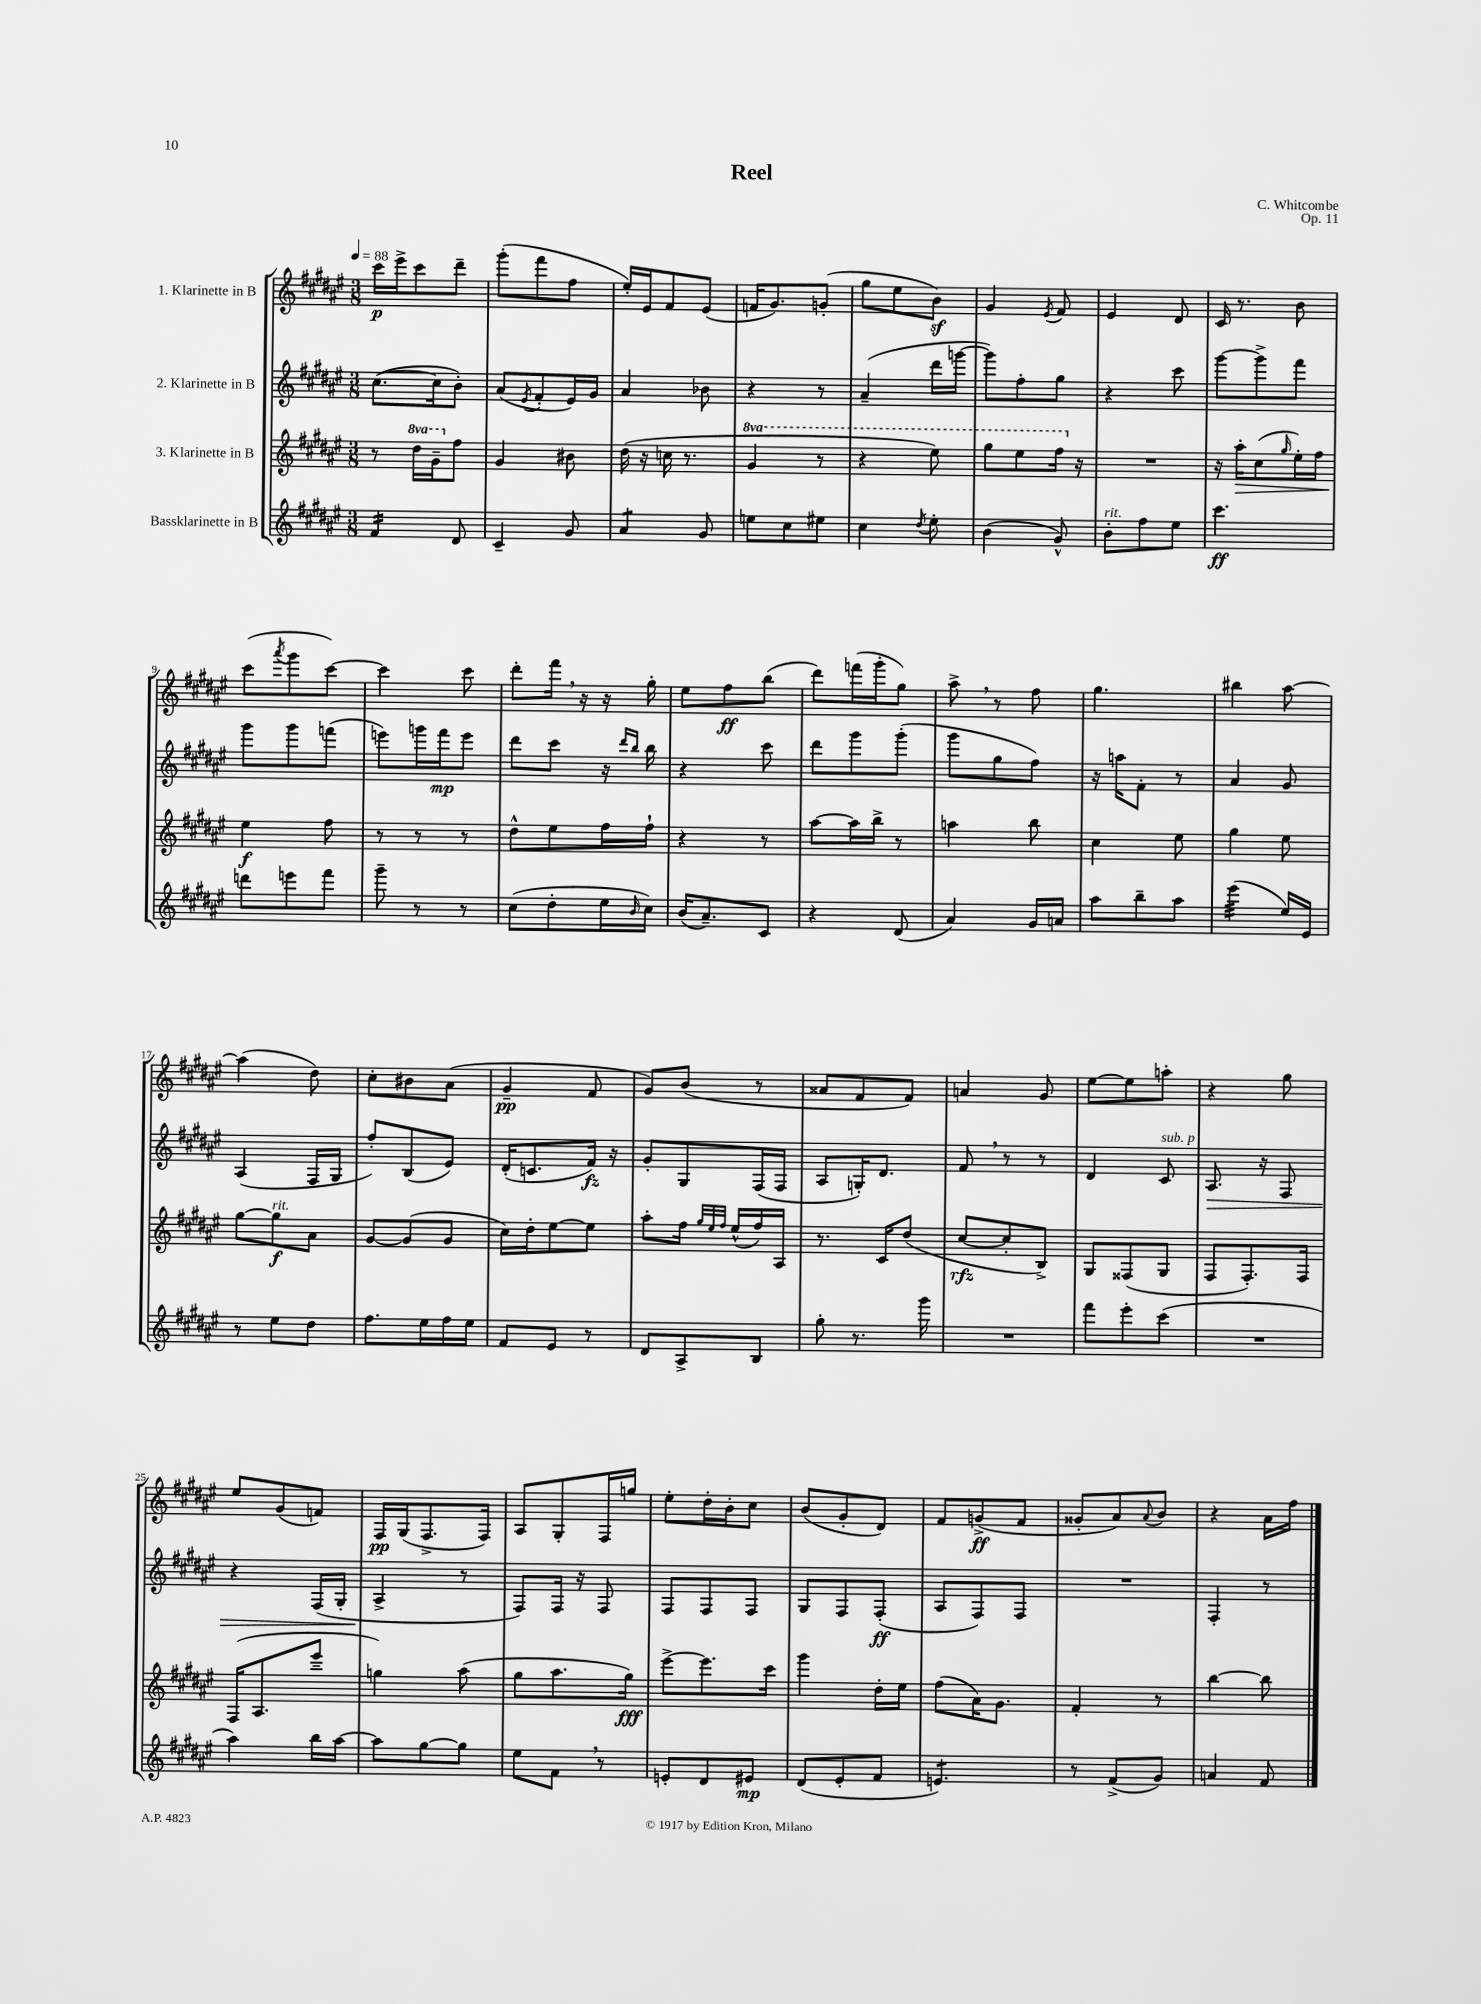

**kern	**kern	**kern	**kern
*staff4	*staff3	*staff2	*staff1
*clefG2	*clefG2	*clefG2	*clefG2
*k[f#c#g#d#a#e#]	*k[f#c#g#d#a#e#]	*k[f#c#g#d#a#e#]	*k[f#c#g#d#a#e#]
*M3/8	*M3/8	*M3/8	*M3/8
*MM88	*MM88	*MM88	*MM88
4f#/	8r	([8.cc#\L	16ccc#\LL
.	.	.	16eee#^\J
.	16ddd#\LL	.	8ccc#\
.	16gg#~\J	16cc#\]k	.
8d#/	8ff#\J	8b'\J)	8ddd#~\J
=	=	=	=
4c#~/	4g#/	(8a#/L	(8ggg#'\L
.	.	8qe#/	.
.	.	8f#'/	8fff#\
8g#/	8b#\	16e#/L)	8ff#\J
.	.	16g#/JJ	.
=	=	=	=
4a#/	(16dd#\	4a#/	16ee#'/LL)
.	16r	.	16e#/J
.	16cc\	.	8f#/
.	8.r	.	.
8g#/	.	8b-\	(8e#/J
=	=	=	=
8ee\L	4gg#/	4r	16f/LK
.	.	.	8.g#/)
8cc#\	.	.	.
8ee#\J	8r	8r	(8g'/J
=	=	=	=
4cc#\	4r	(4a#~/	8gg#\L
.	.	.	8ee#\
8qdd#/	.	.	.
8ee#'\	8eee#\)	16ddd#\LL	8b\J)
.	.	[16ggg\JJ	.
=	=	=	=
(4b\	8ggg#\L	8ggg\]L)	4g#/
.	8eee#\	8ff#'\	.
.	.	.	8qe#/
8g#^^/)	16fff#\Jk	8gg#\J	8f#/
.	16r	.	.
=	=	=	=
8b'\L	4.r	4r	4e#/
8ff#\	.	.	.
8ee#\J	.	8ccc#\	8d#/
=	=	=	=
4.ccc#\	16r	[8ggg#\L	16c#/
.	16aa#'\LK	.	8.r
.	(8cc#\	8ggg#^\]	.
.	16qqgg#/	.	.
.	16ee#'\L)	8fff#\J	8b\
.	16ff#\JJ	.	.
=	=	=	=
8ddd\L	4ee#\	8ggg#\L	(8ccc#\L
.	.	.	8qaaa#/
8eee\	.	8ggg#\	8ggg#\
8fff#\J	8ff#\	(8fff\J	[8ccc#\J)
=	=	=	=
8ggg#~\	8r	8eee\L)	4ccc#\]
8r	8r	16ggg\L	.
.	.	16fff#\J	.
8r	8r	8eee\J	8ccc#\
=	=	=	=
(8cc#\L	8dd#^^\L	8ddd#\L	8ddd#'\L
8dd#'\	8ee#\	8ccc#\J	16fff#\Jk
.	.	.	16r
16ee#\L	16ff#\L	16r	16r
.	.	16qqddd#/LL	.
16qqb/	.	16qqbb/JJ	.
16cc#\JJ)	16ff#`\JJ	16bb\	16gg#'\
=	=	=	=
(16b/LK	4r	4r	8ee#\L
8.a#~/)	.	.	.
.	.	.	8ff#\
8c#/J	8r	8ccc#\	(8bb\J
=	=	=	=
4r	[8aa#\L	8ddd#\L	8ddd#\L)
.	16aa#\]L	8ggg#\	(16fff\L
.	16bb^\JJ	.	16ggg#'\J
(8d#/	8r	(8ggg#'\J	8gg#\J)
=	=	=	=
4a#/)	4aa\	8ggg#\L	8aa#^\
.	.	8gg#\	8r
16g#/LL	8bb\	8ff#\J)	8ff#\
16a/JJ	.	.	.
=	=	=	=
8aa#\L	4cc#\	16r	4.gg#\
.	.	16aa\LK	.
8bb~\	.	8f#'\J	.
8aa#\J	8ee#\	8r	.
=	=	=	=
(4eee#\	4gg#\	4a#/	4bb#\
16ee#/LL)	8ee#\	8g#/	[8aa#\
16e#/JJ	.	.	.
=	=	=	=
8r	[8gg#\L	(4A#/	(4aa#\]
8ee#\L	8gg#\]	.	.
8dd#\J	8a#\J	16F#/LL	8dd#\)
.	.	16G#/JJ	.
=	=	=	=
8.ff#\L	[8g#/L	8ff#'/L)	8cc#'\L
.	(8g#/]	(8B/	8b#\
16ee#\L	.	.	.
16ff#\	8g#/J	8e#/J)	(8a#\J
16ee#\JJ	.	.	.
=	=	=	=
8f#/L	16cc#\LL)	(16d#'/LK	4g#~/
.	16dd#'\J	8.c/	.
8e#/J	[8ee#\	.	.
8r	8ee#\]J	16f#/Jk)	8f#/
.	.	16r	.
=	=	=	=
8d#/L	8aa#'\L	8g#'/L	8g#/L)
8A#^/	16ff#\Jk	8G#/	(8b/J
.	32qqgg#/LLL	.	.
.	32qqee#/	.	.
.	32qqff#/JJJ	.	.
.	(16ee#^^/LL	.	.
8B/J	16ff#/)	(16F#/L	8r
.	16A#/JJ	16F#/JJ	.
=	=	=	=
8gg#'\	8.r	8A#/L	8a##/L
8.r	.	16G'/K)	8f#/
.	16c#/LK	8.d#/J	.
.	(8dd#/J	.	8f#/J)
16ggg#\	.	.	.
=	=	=	=
4.r	[8cc#/L	8f#/	4a/
.	8cc#'/]	8r	.
.	8B^/J)	8r	8g#/
=	=	=	=
8fff#\L	8G#/L	4d#/	[8ee#\L
8eee#'\	(8F##/	.	8ee#\]
(8ccc#\J	8G#/J	8c#/	8aa'\J
=	=	=	=
4.r	8F#/L	8.A#/	4r
.	8.F#'/)	.	.
.	.	16r	.
.	.	8F#/	8gg#\
.	16F#/Jk	.	.
=	=	=	=
4aa#\)	(16F#/LK	4r	8ee#/L
.	8.A#/	.	.
.	.	.	(8g#/
16bb\LL	8eee#~/J	(16F#/LL	8f/J)
[16aa#\JJ	.	16G#'/JJ	.
=	=	=	=
8aa#\]L	4gg\)	4A#^/	16F#/LL
.	.	.	(16G#/J
[8gg#\	.	.	8.F#^/
8gg#\]J	(8aa#\	8r	.
.	.	.	16F#/Jk)
=	=	=	=
8ee#\L	8gg#\L	8F#/L)	8A#/L
8f#\J	8.aa#\	16F#/Jk	8G#'/
.	.	16r	.
8r	.	8F#/	16F#/L
.	16gg#\Jk)	.	16gg/JJ
=	=	=	=
8e'/L	[8eee#^\L	8F#/L	8ee#'\L
8d#/	8.eee#\]	8F#/	16dd#'\L
.	.	.	16b'\J
8e#/J	.	8F#/J	8cc#\J
.	16ccc#\Jk	.	.
=	=	=	=
(8d#/L	4ggg#\	8G#/L	(8b/L
8e#'/	.	8F#/	8g#'/
8f#/J	16dd#'\LL	(8F#'/J	8d#/J)
.	16ee#\JJ	.	.
=	=	=	=
4.e/)	(8ff#\L	8A#/L	8f#/L
.	16a#\K)	8F#/)	(8g^/
.	8.g#\J	.	.
.	.	8F#/J	8f#/J
=	=	=	=
8r	4f#'/	4.r	8g##'/L
(8f#^/L	.	.	8a#/)
.	.	.	8qqa#/
8g#/J)	8r	.	8b/J
=	=	=	=
4a/	[4bb\	4F#'/	4r
8f#/	8bb\]	8r	16a#\LL
.	.	.	16ff#\JJ
==	==	==	==
*-	*-	*-	*-
